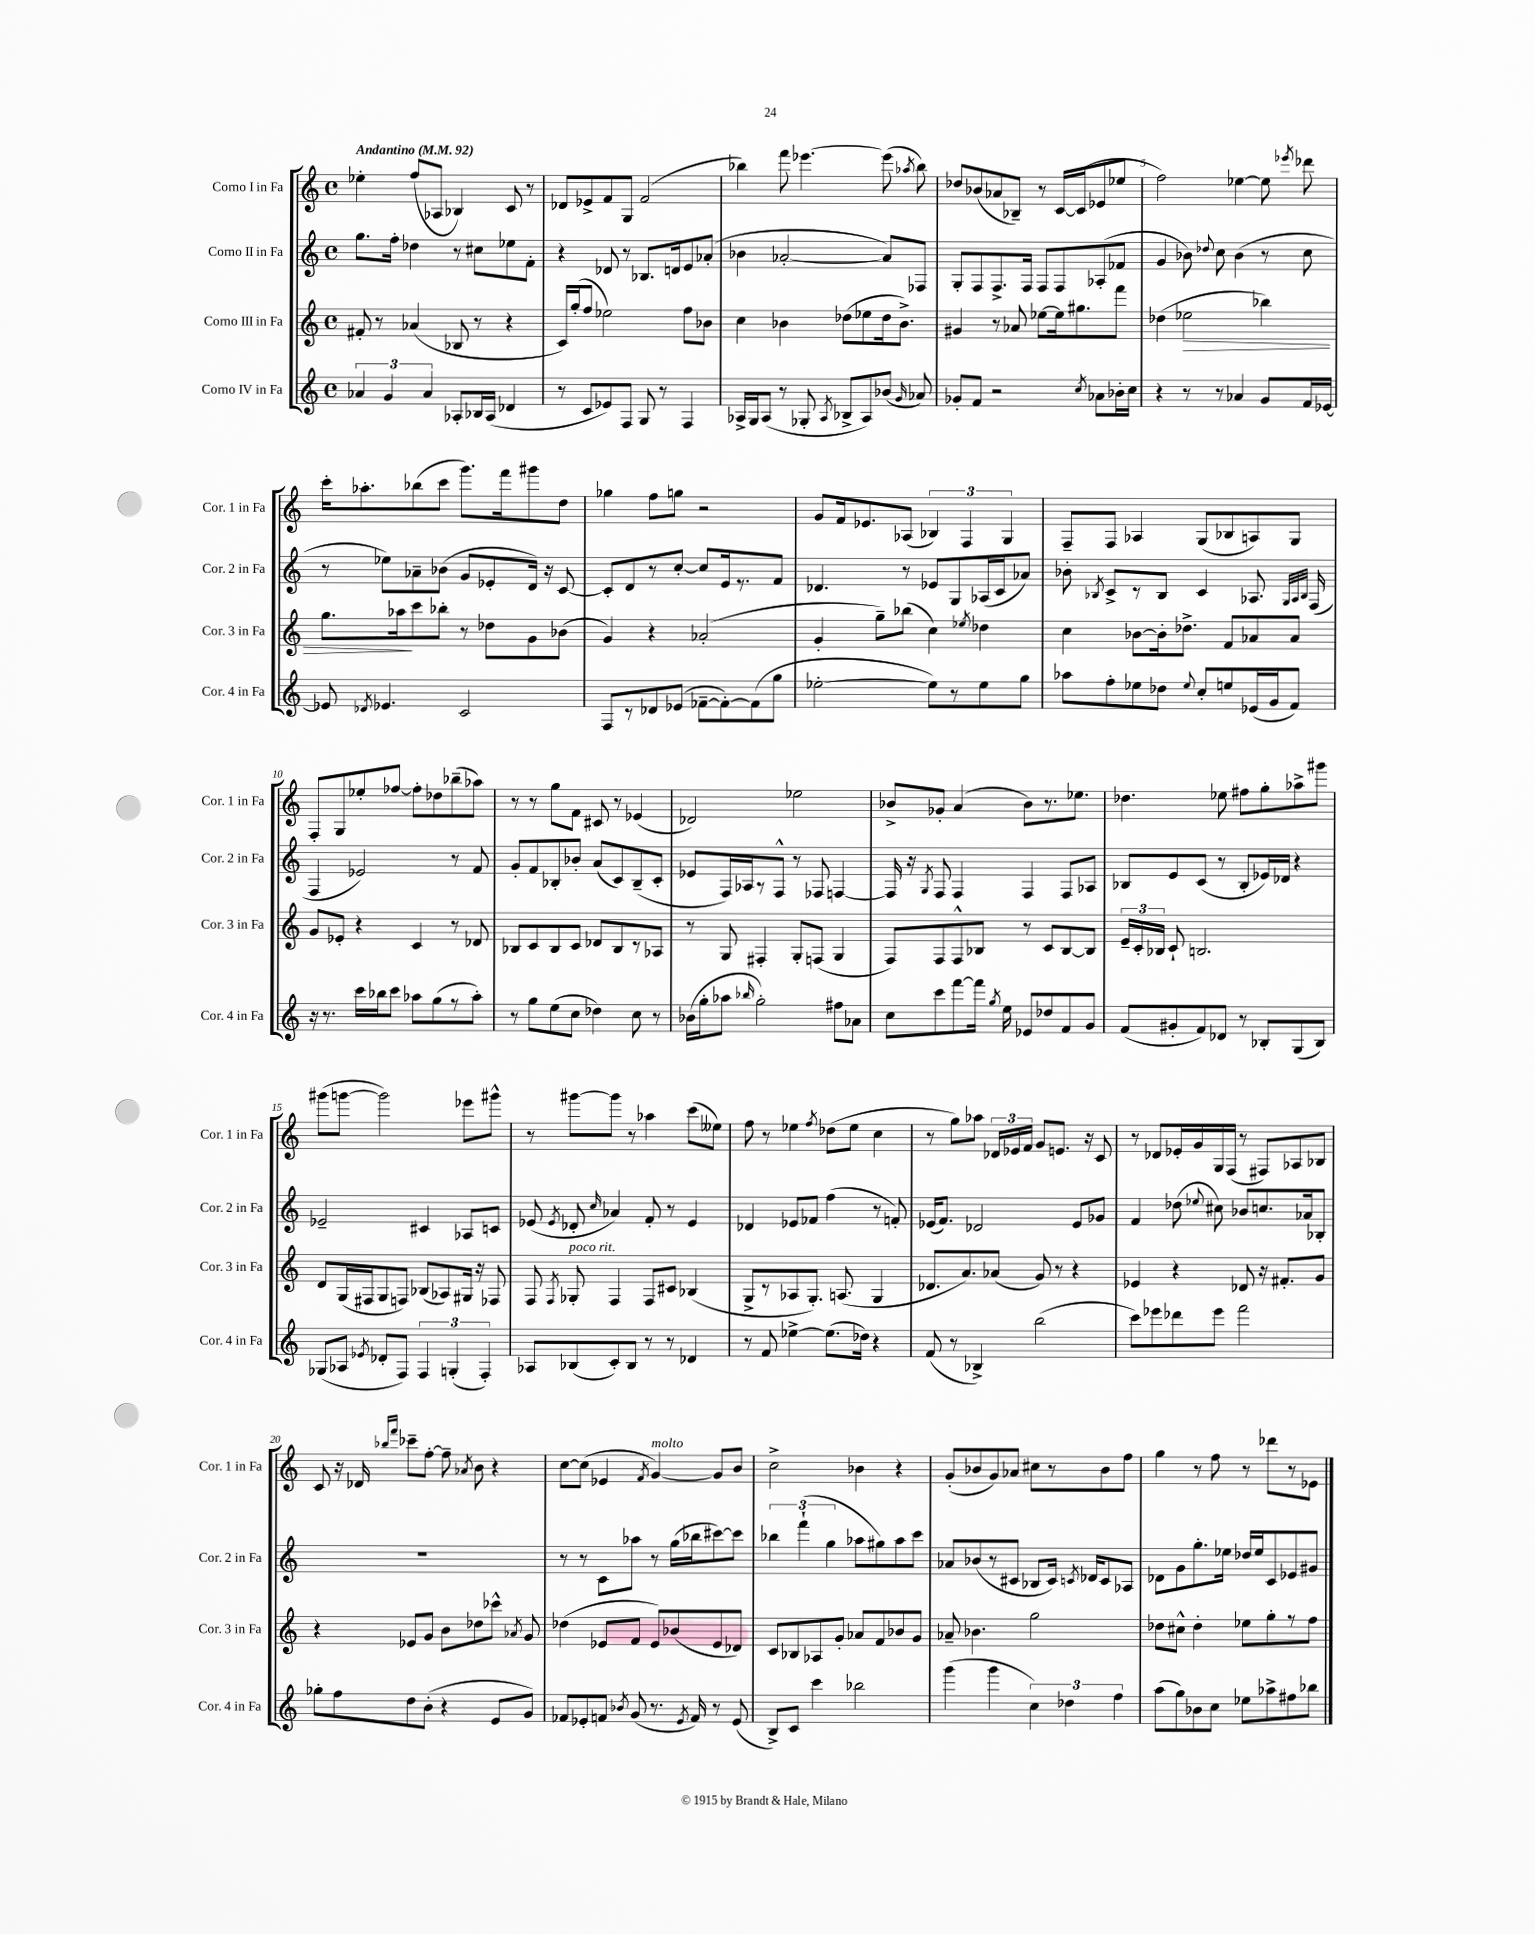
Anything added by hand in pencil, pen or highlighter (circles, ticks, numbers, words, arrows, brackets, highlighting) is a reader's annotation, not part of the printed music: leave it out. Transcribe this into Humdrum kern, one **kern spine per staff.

**kern	**kern	**kern	**kern
*staff4	*staff3	*staff2	*staff1
*clefG2	*clefG2	*clefG2	*clefG2
*k[]	*k[]	*k[]	*k[]
*M4/4	*M4/4	*M4/4	*M4/4
*met(c)	*met(c)	*met(c)	*met(c)
*MM92	*MM92	*MM92	*MM92
6a-/	8f#'/	8.gg\L	4ee-'\
.	8r	.	.
6g/	.	.	.
.	.	16ff'\Jk	.
.	(4a-/	4dd-\	(8ff/L
6a-/	.	.	.
.	.	.	8A-/J
8A-'/L	8B-/	8r	4B-/)
16B-/L	8r	8cc#\L	.
(16A-/JJ	.	.	.
4d-/	4r	8ee-\	8c/
.	.	8f'\J	8r
=	=	=	=
8r	16c/LL)	4r	8d-/L
.	(16gg'/J	.	.
8c/L	8ff/J	.	8e-^/
8e-/)	2ee-\)	8d-/	8f/
8F/J	.	8r	8G/J
8G/	.	8.B-/L	(2f/
8r	.	.	.
.	.	16d/k	.
4F/	8ff\L	8e/	.
.	8b-\J	(8a-'/J	.
=	=	=	=
16A-^/LL	4cc\	4b-\	4bb-\)
16G/J	.	.	.
(8A-/J	.	.	.
8r	4b-\	[2a-'/	8fff\
8G-'/	.	.	[4.eee-\
8qA-/	.	.	.
8B-^/L	(8dd-\L	.	.
8A-/)	8ee-\	.	.
(8b-/J	16dd-\k	8a-/]L)	(8eee-\]
.	8.b-^\J)	.	.
16qqg/	.	.	8qaa-/
8a-/)	.	8F-/J	8bb-\)
=	=	=	=
8g-'/L	4g#/	8G'/L	8dd-/L
8f/J	.	8F/	(8b-/
2r	8r	8.F^/	8a-/
.	8a-/	.	8B-~/J)
.	.	16F/Jk	.
.	[8ee-\L	8F/L	8r
.	16ee-\]k	8F/	[16c/LL
.	8.gg#\	.	(16c/]J
8qcc/	.	.	.
8a-\L	.	(8A-'/	8e-/
16b-'\L	8fff\J	8f-/J	8ee-/J
16cc\JJ	.	.	.
=	=	=	=
4r	(4dd-\	4g/	2ff\)
8r	2ee-\	8b-\)	.
.	.	8qqdd-/	.
8r	.	8cc\	.
4a-/	.	(4b-\	[4ee-\
8g/L	4bb-\)	8r	8ee-\]
.	.	.	8qeee-/
16f/L	.	8cc\	8ddd-\
[16e-/JJ	.	.	.
=	=	=	=
8e-/]	8.gg\L	8r	16ccc'\LK
.	.	.	8.aa-'\
8qd-/	.	.	.
4.e-/	.	8ee-\L)	.
.	16aa-\k	.	.
.	8ccc\	8a-~\	(8bb-\
.	8bb-'\J	(8b-\J	8ccc\J
2c/	8r	8g/L	8.ggg\L)
.	8dd-\L	8e-'/	.
.	.	.	16fff\k
.	8g\	16d/Jk)	8ggg#\
.	.	16r	.
.	(8b-\J	[8c/	8dd\J
=	=	=	=
8F/L	4g/)	8c'/]L	4gg-\
8r	.	8d/	.
8d-/	4r	8r	8ff\L
(8e-/J	.	[8cc'/J	8gg\J
[8f-~\L	(2a-'/	8cc/]L	2r
8f-'\_)	.	16e/k	.
.	.	8.r	.
(8f-\]	.	.	.
8gg\J	.	8f/J	.
=	=	=	=
[2ee-'\	4g'/	4.d-/	8g/L
.	.	.	16f/k
.	.	.	8.e-/
.	8gg~\L)	.	.
.	(8bb-\J	8r	(8A-/J
8ee-\]L)	4cc\)	8e-/L	6B-/)
8r	.	8G/	.
.	.	.	6F/
.	8qee-/	.	.
8ee-\	4dd-\	(16A-/L	.
.	.	16c/J	.
.	.	.	6G/
8gg\J	.	8a-/J)	.
=	=	=	=
8aa-\L	4cc\	8b-'\	8F~/L
.	.	8qB-/	.
8ff'\	.	8c^/L	8F/J
8ee-\	[8b-\L	8r	4A-/
8dd-\J	16b-'\]k	8B-/J	.
.	8.dd-^\J	.	.
8qqee-/	.	.	.
8cc'/L	.	4c/	(8G/L
8ee/	8f/L	.	8B-/
(16e-/L	8a-/	8.A-/	8A/)
16g/J	.	.	.
8f/J)	8a-/J	.	8G/J
.	.	32qqG/LLL	.
.	.	32qqA-/	.
.	.	32qqB-/JJJ	.
.	.	(16F/	.
=	=	=	=
16r	8g/L	4F/	8F'/L
8.r	.	.	.
.	8e-'/J	.	8G/
16ccc\LL	4r	2e-/)	8ee-'/
16bb-\J	.	.	.
8ccc\J	.	.	[8ff-/J
8aa-\L	4c/	.	8ff-'\]L
(8gg\	.	.	8dd-\
8r	8r	8r	(8bb-~\
8aa-'\J)	8d-/	8f/	8aa-\J)
=	=	=	=
8r	8B-/L	8g'/L	8r
8gg\L	8c/	8f/	8r
(8ee\	8B-/	8B-'/	8gg\L
8cc\J	8c/J	8b-'/J	8f\J
4dd-\)	8d-/L	(8a/L	8c#/
.	8B-/	8c/)	8r
8cc\	8r	(8B-~/	(4e-/
8r	8A-/J	8c'/J	.
=	=	=	=
(16b-\LL	8r	8e-/L	2d-/)
16gg'\J	.	.	.
8aa-\J	8G/	16F/L)	.
.	.	16A-/J	.
16qqbb-/	.	.	.
2gg'\)	4F#'/	8r	.
.	.	8F^^/J	.
.	8G'/L	8r	2ee-\
.	(8F/J	8F-/	.
8ff#\L	4G/	[4F/	.
8a-\J	.	.	.
=	=	=	=
8cc\L	8F/L)	16F/]	8b-^/L
.	.	16r	.
.	.	8qG/	.
8ccc\	8F/	8F/	8g-'/J
[8fff\	8F^^/	4F/	(4a/
16fff\]Jk	8B-/J	.	.
8qgg/	.	.	.
16ee\	.	.	.
8e-/L	8r	4F/	8b-\L)
8dd-/	8c/L	.	8.r
8f/	[8B-/	8F/L	.
.	.	.	8.ee-\J
8g/J	8B-/]J	8A-/J	.
=	=	=	=
(8f/L	24e~/LL	8B-/L	4.dd-\
.	24c'/	.	.
.	24B-/JJ	.	.
8g#'/	8c`/	8e/	.
8f/)	2.B/	(8c/J	.
8d-/J	.	8r	8ee-\
8r	.	8B-'/L	8ff#\L
8B-'/L	.	16e-/L)	8gg'\
.	.	16d-/JJ	.
(8G/	.	4r	8aa-^\
8B-/J)	.	.	8ggg#\J
=	=	=	=
(8G-/L	8d/L	2e-~/	(8ggg#\L
8A-/J	(16G/L	.	[8ggg\J
.	16F#/J	.	.
8qe-/	.	.	.
8d-'/L	8G/	.	2ggg\])
8F/J)	8F/J)	.	.
6F/	(8B-/L	4c#/	.
.	8A-/)	.	.
(6G'/	.	.	.
.	16G#/Jk	8A-/L	8eee-\L
.	16r	.	.
6F'/)	.	.	.
.	8F-/	8c/J	8ggg#^^\J
=	=	=	=
8A-/L	8F/	(8e-/	8r
.	8qF/	8qe-/	.
(8B-/	8G-'/	8d-'/	[8ggg#\L
.	.	16qqcc/	.
8c'/)	4F/	4a-/)	8ggg#\]J
8B-/J	.	.	8r
8r	8F/L	8f'/	4aa-\
8r	8c#/J	8r	.
4d-/	(4B-/	4e-/	(8ccc\L
.	.	.	8ee--\J)
=	=	=	=
8r	8G^/L	4d-/	8ff\
8f/	8r	.	8r
[4ee-^\	8A-/	8e-/L	4ee-\
.	8.G'/J)	8f-/J	.
.	.	.	8qff/
(8.ee-\]L	.	(4ff\	(8dd-\L
.	(8.A/	.	.
.	.	.	8ee-\J
16dd-\Jk)	.	.	.
4r	4G/	8r	4cc\
.	.	8f'/)	.
=	=	=	=
(8f/	8.d-/L	(16e-/LK	8r
.	.	8.f/J)	.
8r	.	.	8gg\L)
.	8.a/)	.	.
4B-^/)	.	2d-/	8aa-\J
.	(8a-/J	.	24d-/LL
.	.	.	24e-/
.	.	.	24f/JJ
(2bb\	8g/)	.	8g/L
.	8r	.	8.e/J
.	4r	8e-/L	.
.	.	.	16r
.	.	8g-/J	8c/
=	=	=	=
8ccc\L)	4e-/	4f/	8r
8eee-\	.	.	8d-/L
8ddd-\	4r	(8dd-\	16e-'/L
.	.	.	16g/
.	.	8qqee-/	.
8eee-\J	.	8cc#\)	16G/
.	.	.	(16F/JJ
2fff\	8d-/	8b-/L	8r
.	16r	8.cc/	8F#/L)
.	8.f#'/L	.	.
.	.	.	8A-/
.	.	16a-/k	.
.	8g/J	8B-'/J	8B-/J
=	=	=	=
8gg-'\L	4r	1r	8c/
8ff\	.	.	16r
.	.	.	16d-/
.	.	.	16qqbb-/LL
.	.	.	16qqfff/JJ
8dd\	8e-/L	.	8ccc-~\L
(8b'\J	8g/J	.	[8ff'\J
4r	8b\L	.	8ff~\]
.	.	.	8qa-/
.	8dd-\	.	8b\
8e/L	8ccc-^^\J	.	4r
.	8qa-/	.	.
8g/J)	8g/	.	.
=	=	=	=
8f-/L	(4dd-\	8r	[8cc\L
8e-'/	.	8r	(8cc\]J
8f/J	8e-/L	8c\L	4e-/
8qb-/	.	.	.
(8g/	8f/J	8aa-\J	.
.	.	.	8qf/
8.r	8e-/L)	8r	[4g/)
.	(8b-/	(16gg\LL	.
8qe-/	.	.	.
16f/)	.	16bb-\J	.
8r	8e-/	[8ccc#\)	8g/]L
(8e-/	8d-/J)	8ccc#\]J	8b/J
=	=	=	=
8B^/L)	8c/L	6bb-\	2cc^\
8c/J	8B-/	.	.
.	.	(6fff`\	.
4ccc\	8A-/	.	.
.	.	6gg\	.
.	8g'/J	.	.
2bb-\	8a-/L	8aa-\L	4b-\
.	8f/	8gg#\)	.
.	8b-/	8aa-\	4r
.	8g/J	8ccc\J	.
=	=	=	=
(4ggg\	8a-~/	8a-/L	(8g'/L
.	4.b-\	(8b-/	8b-/
4ggg\	.	8r	8g/)
.	.	8c#/J	8a-/J
6cc\)	2gg\	8B-/L	8cc#\L
.	.	16c#/Jk)	8r
6dd-\	.	.	.
.	.	8qc/	.
.	.	16d-/LK	.
.	.	8c/	8b-\
6ff\	.	.	.
.	.	8A-/J	8ff\J
=	=	=	=
(8aa\L	8dd-\L	8d-\L	4gg\
8gg\)	8cc#^^\J	8g\	.
8b-\	4dd-'\	8.gg'\	8r
8cc\J	.	.	8ff\
.	.	16ee-\Jk	.
8ee-\L	8ee-\L	16dd-/LL	8r
.	.	16ee-/J	.
8aa-^\	8gg'\	8c/	8ddd-\L
8ff#\	8r	8e-/	8r
8bb-\J	8ff\J	8g#/J	8e-\J
==	==	==	==
*-	*-	*-	*-
